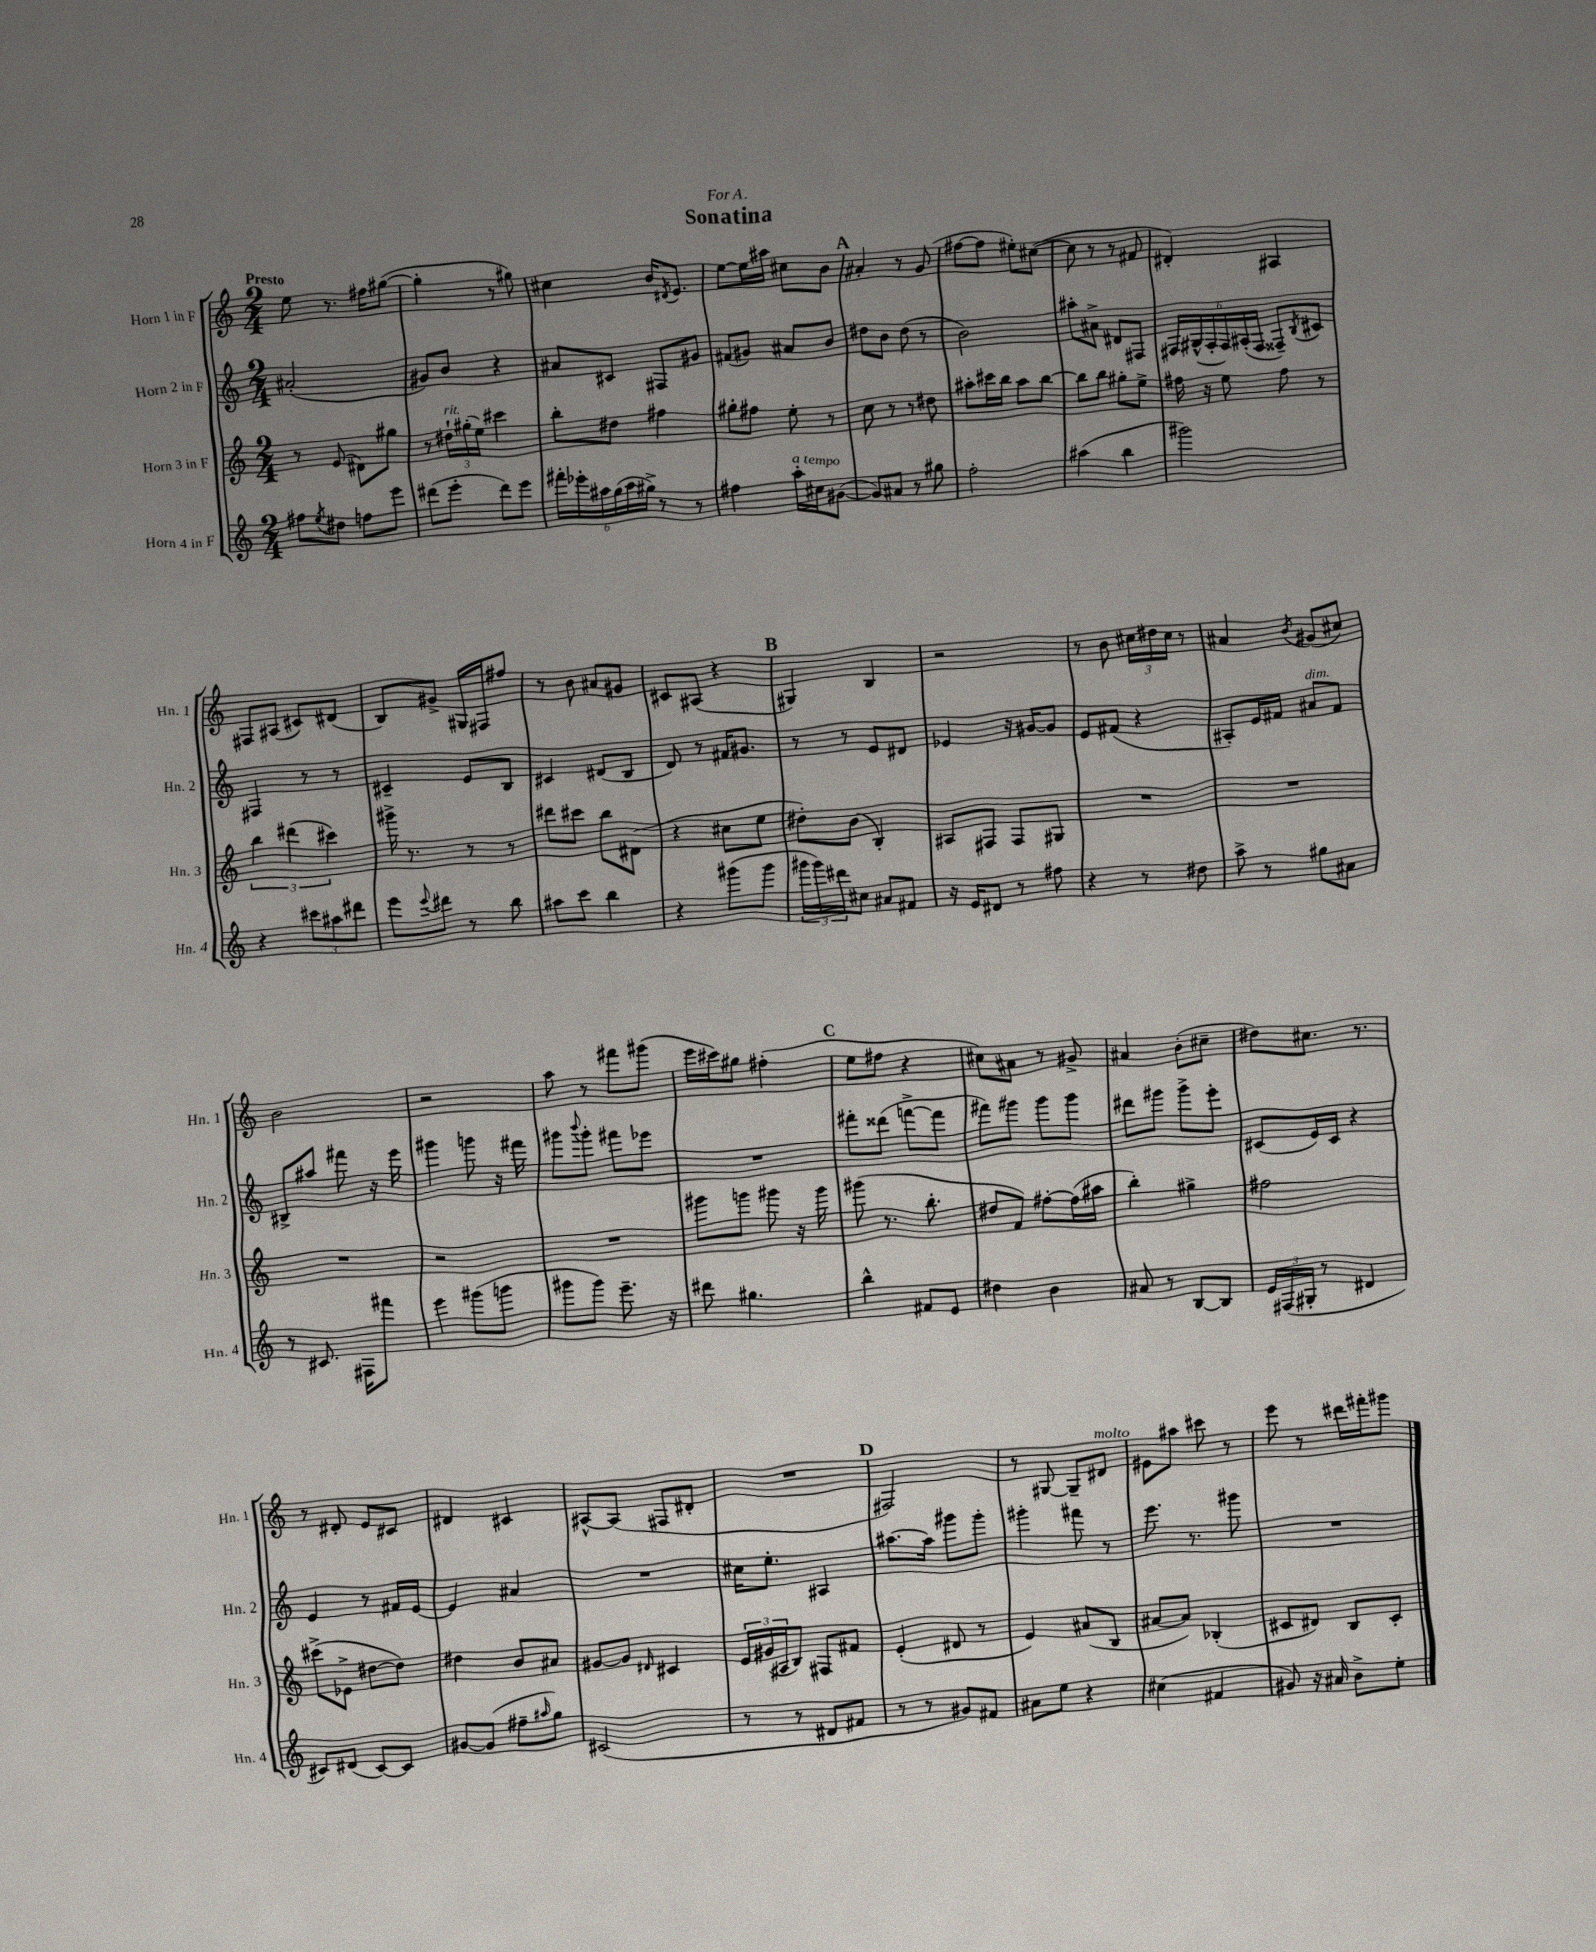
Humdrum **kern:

**kern	**kern	**kern	**kern
*staff4	*staff3	*staff2	*staff1
*clefG2	*clefG2	*clefG2	*clefG2
*k[]	*k[]	*k[]	*k[]
*M2/4	*M2/4	*M2/4	*M2/4
8ff#	8r	(2a#'	8ee
8qee	.	.	.
8dd#	(8e	.	8.r
8ff	8d#)	.	.
.	.	.	16ff#
8eee	8gg#	.	([8gg#
=	=	=	=
(8ddd#	8r	8g#)	4gg#']
8eee'	24dd#`	8b	.
.	(24gg#'	.	.
.	24ee)	.	.
8ddd#)	4ccc#	4r	8r
8eee	.	.	8gg#)
=	=	=	=
24fff#'	8bb'	8a#	4cc#
24eee-'	.	.	.
24aa#	.	.	.
(24gg	8dd#	8c#	.
24aa#	.	.	.
24gg#^)	.	.	.
8r	4ff#	8F#	16b
.	.	.	8qd#
.	.	.	8.e
8r	.	8g#	.
=	=	=	=
4ff#	8gg#'	(8f#	[8ee
.	8ff#	8g#)	16ee]
.	.	.	16aa#
16aa'	8ee'	8a#	8cc#
16cc#	.	.	.
([8g#	8r	8b	8b
=	=	=	=
8g#])	8cc	8dd#	4a#'
8a#	8r	8b	.
8r	8r	(8dd#	8r
8gg#	8dd#	8r	(8g
=	=	=	=
2ff'	8aa#'	2b)	[8ff#
.	16ccc#	.	8ff#]
.	16bb	.	.
.	8aa#	.	8ee#')
.	[8bb	.	([8cc#
=	=	=	=
(4aa#	8bb]	8aa#'	8cc#]
.	8bb	8a#^	8r
4bb	8gg#'	8d#	8r
.	8ee^	8F#	8f#
=	=	=	=
2ggg#)	16ff#	24F#	4d#')
.	.	(24G#^^	.
.	16r	.	.
.	.	24F#'	.
.	8ee	24F#)	.
.	.	(24A#'	.
.	.	24F#	.
.	8ff#	8F##~)	4A#
.	.	8qB	.
.	8r	8c#	.
=	=	=	=
4r	6bb	4F#	8F#
.	.	.	(8A#
.	(6ddd#	.	.
12ccc#	.	8r	8c#)
12aa#	6ccc#)	.	.
.	.	8r	(8d#
12ddd#	.	.	.
=	=	=	=
8eee	16ggg#^	4c#~	8B)
.	8.r	.	.
8qqeee	.	.	.
8ddd#	.	.	8g#^
8r	8r	8e	16G#
.	.	.	16F#
8bb	8r	8B	8ff#
=	=	=	=
8aa#	8ddd#	4c#	8r
8ccc	8ccc#	.	8b
4bb	8bb	(8d#	8a#
.	(8d#	8B	8g#
=	=	=	=
4r	4r	8d)	8c#
.	.	8r	(8A#
(8ggg#	8cc#	16f#	4r
.	.	8.g#	.
8ggg#	8ee	.	.
=	=	=	=
24ggg#	8dd#')	8r	4G#)
24ggg#)	.	.	.
24ddd#	.	.	.
8cc#	(8b	8r	.
8a#	4B')	8e	4B
8f#	.	8d#	.
=	=	=	=
16r	8A#	4e-	2r
16e	.	.	.
8d#	8F#	.	.
8r	8F#	16r	.
.	.	[16g#	.
8ff#	8G#	8g#]	.
=	=	=	=
4r	2r	8e	8r
.	.	(8f#	8b
8r	.	4r	24cc#
.	.	.	24dd#
.	.	.	24cc#
8dd#	.	.	8r
=	=	=	=
8aa^	2r	8A#')	4a#
8r	.	16e	.
.	.	16f#	.
.	.	.	8qb
8gg#	.	8a#	(8g#
8a#	.	8f#	8cc#)
=	=	=	=
8r	2r	8B#^	2b
8.c#	.	8aa#	.
.	.	8fff#	.
16F#	.	.	.
8fff#	.	16r	.
.	.	16eee	.
=	=	=	=
4eee	2r	4ggg#	2r
(8ggg#	.	8ggg	.
8ggg	.	16r	.
.	.	16fff#	.
=	=	=	=
8ggg#	2r	8ggg#	8aa
.	.	8qqbbb	.
8ggg#)	.	8ggg#'	8r
8.eee~	.	8fff#	8fff#
.	.	8eee-	(8ggg#
16r	.	.	.
=	=	=	=
8ddd#	8ggg#	2r	16eee
.	.	.	16ccc#)
4.gg#	8ggg	.	8gg#
.	8ggg#	.	(4ff#'
.	16r	.	.
.	16ggg#	.	.
=	=	=	=
4bb^^	(8ggg#	8fff#'	8ee
.	8.r	(8ddd##	8ff#
8f#	.	[8fff^	4r
.	8.bb'	.	.
8e	.	8fff]	.
=	=	=	=
4dd#	8dd#	8fff#)	8cc#)
.	8f)	8ggg#	8a#
4b	[8ff#'	8ggg#	8r
.	(16ff#]	8ggg#	8g#^
.	16aa#	.	.
=	=	=	=
8a#	4bb')	8ddd#	4a#
8r	.	8ggg#	.
[8B	4gg#^	8ggg#^	(8b'
8B]	.	8eee'	8cc#~
=	=	=	=
24e	2ff#	(8c#	8dd#)
(24F#	.	.	.
24G#'	.	.	.
8r	.	16e)	8.cc#
.	.	16c#	.
4d#	.	4r	.
.	.	.	8.r
=	=	=	=
8c#)	(8ccc#^	4e	8r
(8d#	8e-^	.	8d#'
[8c#)	[8dd#	8r	8e
8c#]	8dd#])	16f#	8c#
.	.	[16e	.
=	=	=	=
[8g#	4dd#	4e]	4d#
(8g#]	.	.	.
8ff#~	8b	4a#	4c#
16qqaa#	.	.	.
8gg)	8a#	.	.
=	=	=	=
(2c#	[8g#	2r	[8A#^^
.	8g#]	.	(8A#]
.	16qqd#	.	.
.	4c#	.	8F#
.	.	.	8d#'
=	=	=	=
8r	24e	16cc#	2r
.	(24g#	.	.
.	.	8.ee'	.
.	24A#	.	.
8r	8B)	.	.
8d#	8F#	4A#	.
8f#	8f#	.	.
=	=	=	=
8r	(4e'	[8.aa#	2F#)
8r	.	.	.
.	.	16aa#]	.
8g#)	8d#	8ggg#	.
8f#	8r	8ggg#'	.
=	=	=	=
8a#	4e)	4ggg#'	8r
8ee	.	.	[8G#
4r	(8a#	8fff#	8G#~]
.	8B	8r	8d#
=	=	=	=
(4cc#	[8a#	8.eee	8e#
.	8a#])	.	8aa#
.	.	8.r	.
4f#	(4B-'	.	8ccc#
.	.	8ggg#	8r
=	=	=	=
8g#)	8c#	2r	8eee
16r	8d#)	.	8r
16a#	.	.	.
8b^	8B	.	16ddd#
.	.	.	16fff#'
8ee'	8c#'	.	8ggg#
==	==	==	==
*-	*-	*-	*-
